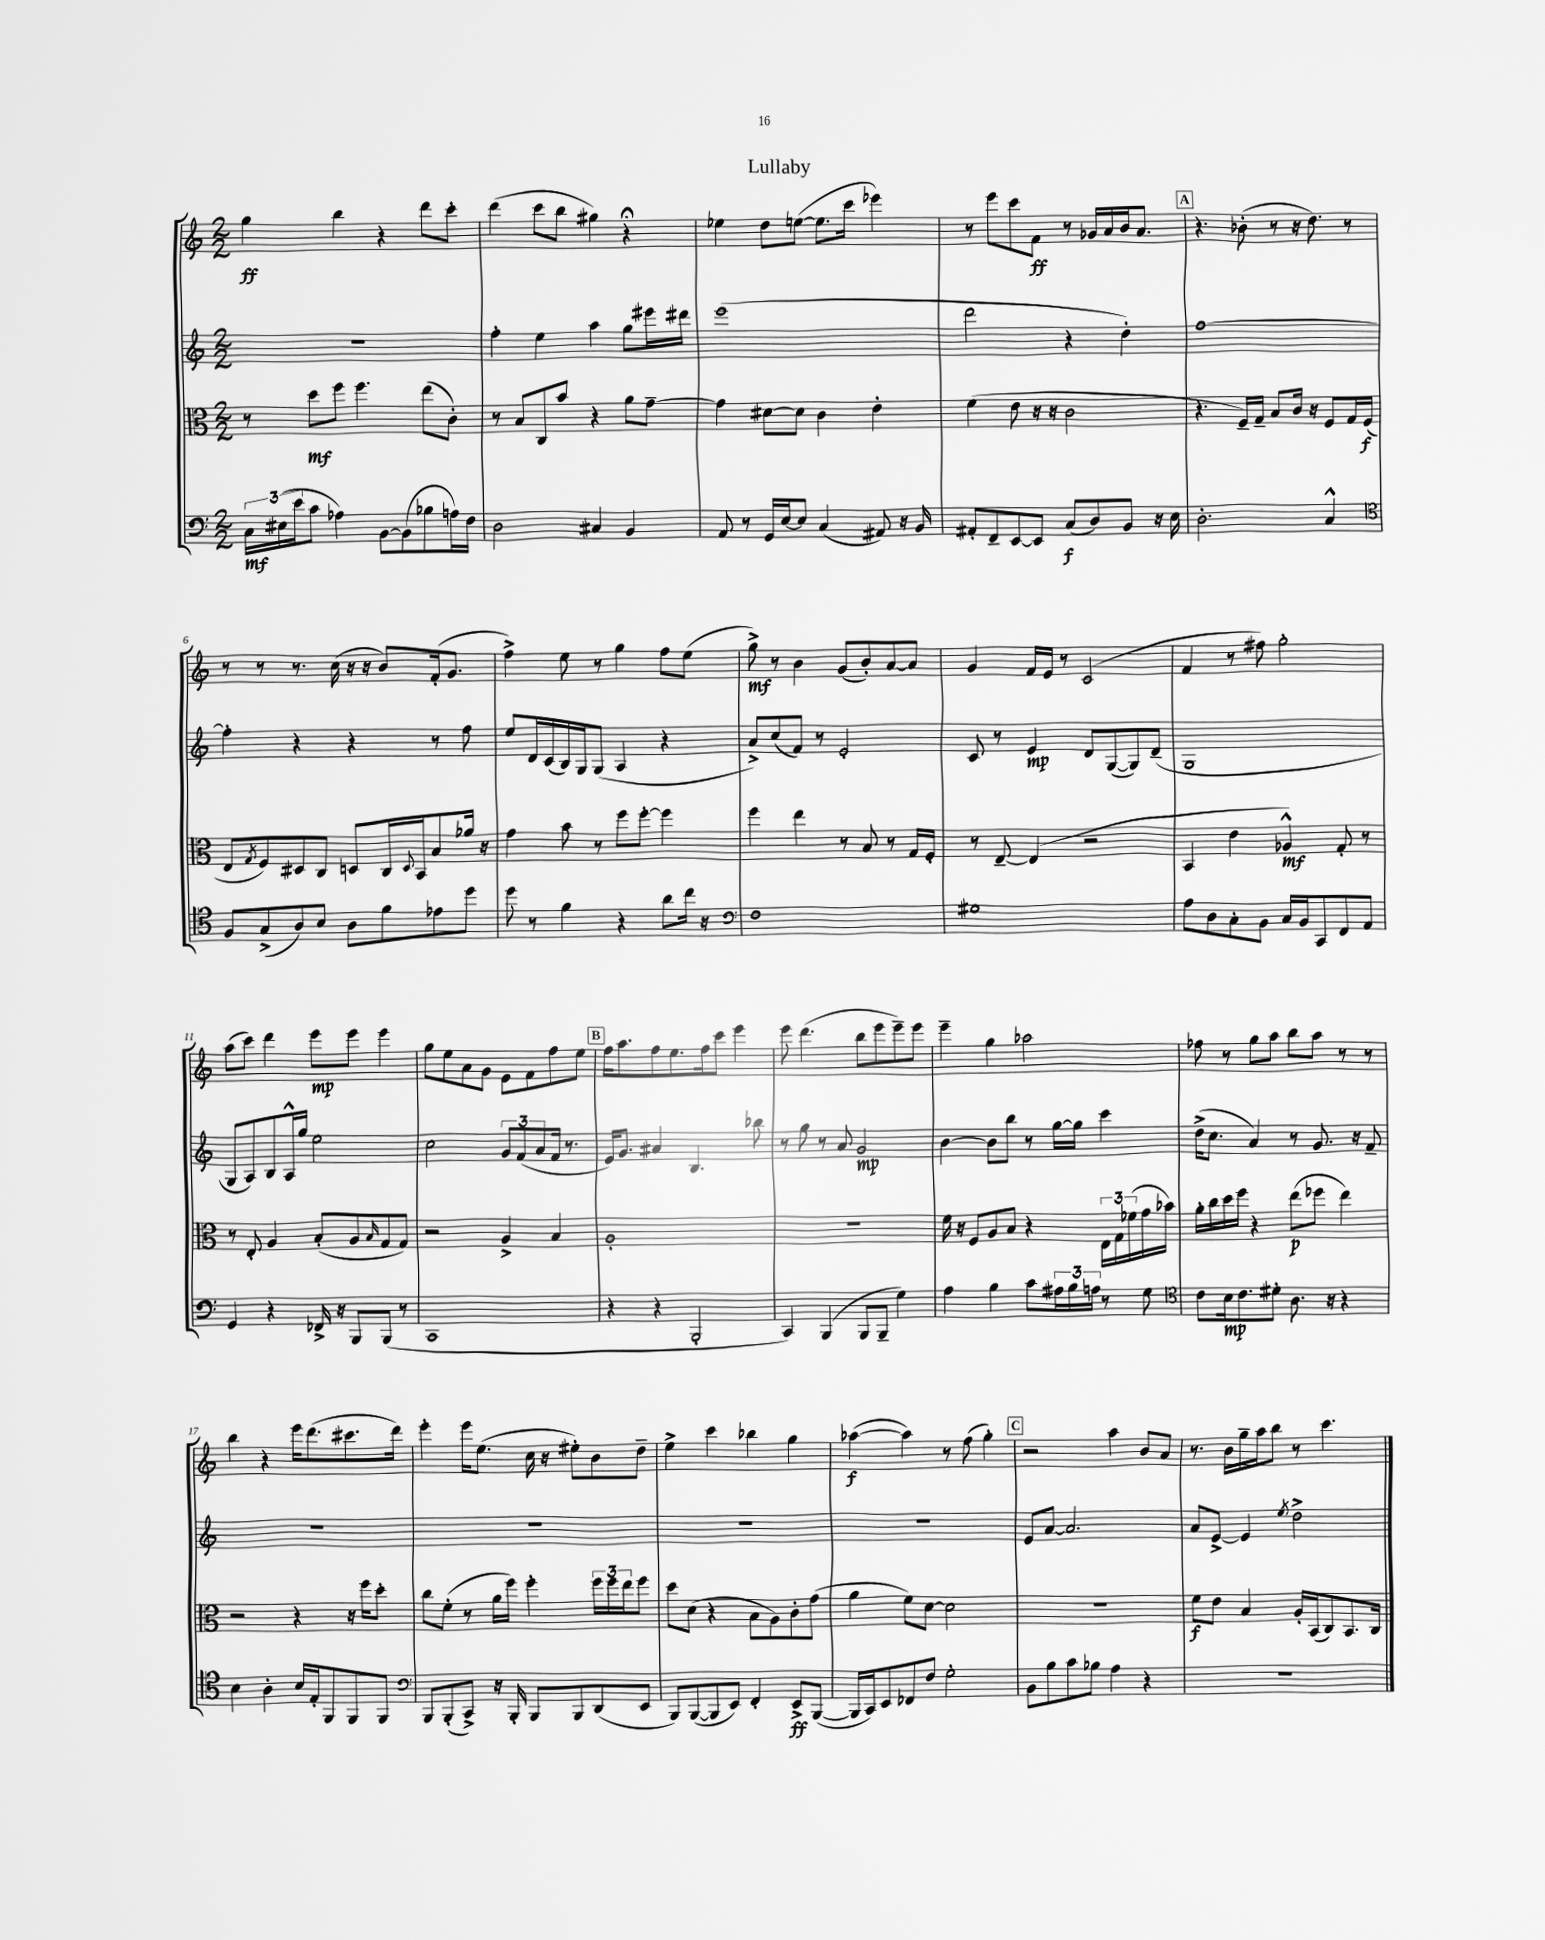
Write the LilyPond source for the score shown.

\header { title = "Lullaby" }
<<
\new StaffGroup <<
\new Staff = "s0" {
    \clef treble \key c \major \numericTimeSignature \time 2/2
    g''4\ff b''4 r4 d'''8 c'''8-. |
    d'''4( c'''8 b''8 gis''4) r4\fermata |
    ees''4 d''8 e''8~( e''8. c'''16 ees'''4) |
    r8 e'''8 c'''8 f'8\ff r8 ges'16 a'16 b'16 a'8. |
    \mark \markup { \box "A" } r4. bes'8-.( r8 r16 d''8.) r8 |
    r8 r8 r8. c''16( r16 r16 b'8) f'16-.( g'8. |
    f''4->) e''8 r8 g''4 f''8 e''8( |
    g''8->\mf) r8 b'4 g'8( b'8-.) a'8~ a'8 |
    g'4 f'16 e'16 r8 c'2( |
    f'4 r8 fis''8) g''2-. |
    a''8( c'''8) d'''4 e'''8\mp e'''8 e'''4 |
    g''8 e''8 a'8 g'8 e'8 f'8 f''8 e''8 |
    \mark \markup { \box "B" } f''16 a''8. f''8 e''8. f''16 c'''8 e'''4 |
    e'''8 d'''4.( b''8 e'''8 e'''8--) e'''8 |
    e'''4-- g''4 aes''2 |
    fes''8 r8 g''8 a''8 b''8 a''8 r8 r8 |
    b''4 r4 e'''16 d'''8.( cis'''8. d'''16) |
    e'''4-. e'''16 e''8.( c''16 r16 eis''8-.) b'8 d''8-- |
    e''4-> c'''4 bes''4 g''4 |
    aes''4~\f( aes''4) r8 f''8( g''4-.) |
    \mark \markup { \box "C" } r2 a''4 b'8 a'8 |
    r8. b'16 g''16-- a''16 b''8 r8 c'''4. \bar "|." |
}
\new Staff = "s1" {
    \clef treble \key c \major \numericTimeSignature \time 2/2
    R1 |
    f''4-. e''4 a''4 g''8 eis'''16 dis'''16 |
    e'''1( |
    d'''2 r4 d''4-.) |
    \mark \markup { \box "A" } f''1~ |
    f''4-. r4 r4 r8 f''8 |
    e''8 d'16 c'16( b16) g16 g8( a4 r4 |
    a'8->) c''8( f'8) r8 e'2-. |
    c'8 r8 e'4\mp d'8 g8~( g8) d'8--( |
    g1 |
    g8 a8) b8 a16-^ g''16 e''2 |
    c''2 \tuplet 3/2 { g'8 f'8( a'8 } f'16 r8. |
    \mark \markup { \box "B" } e'16) g'8. ais'4 b4. bes''8 |
    r8 g''8 r8 a'8 g'2\mp |
    b'4~ b'8 b''8 r8 g''16~ g''16 c'''4 |
    d''16->( c''8. a'4) r8 g'8. r16 f'8-- |
    R1 |
    R1 |
    R1 |
    R1 |
    \mark \markup { \box "C" } e'8 a'8~ a'2. |
    a'8 e'8~-> e'4 \acciaccatura { e''8 } d''2-> \bar "|." |
}
\new Staff = "s2" {
    \clef alto \key c \major \numericTimeSignature \time 2/2
    r8 d''8\mf f''8 f''4. e''8( c'8-.) |
    r8 b8 c8 b'8 r4 a'8 g'8~-- |
    g'4 dis'8~ dis'8 c'4 e'4-. |
    f'4( e'8 r16 r16 c'2 |
    \mark \markup { \box "A" } r4. f16--) g16-- b8 c'16 r16 f8 g16 f16\f( |
    e8 \acciaccatura { g8 } f8) dis8 c8 d8 c16 \appoggiatura { d8 } b,16 b8 aes'16 r16 |
    g'4 b'8 r8 f''8 f''8~-. f''4 |
    f''4 e''4 r8 b8 r8 g16 f16-. |
    r8 e8~-- e4( r2 |
    b,4 e'4 aes4-^\mf) g8-. r8 |
    r8 e8-. a4 b8-.( a8 \grace { b16 } g8 g8) |
    r2 a4-> b4 |
    \mark \markup { \box "B" } a1-. |
    R1 |
    f'16 r16 f8 a8 b8 r4 \tuplet 3/2 { e16 g16 fes'16( } g'16 bes'16) |
    a'16-. c''16 d''16 f''16 r4 e''8\p( fes''8 e''4) |
    r2 r4 r16 f''16 d''8-. |
    c''8 f'8-.( r8 a'16 f''16) f''4-. \tuplet 3/2 { f''16 f''16 e''16 } f''8 |
    d''8 d'8( r4 b8 a8) c'8-. g'8( |
    a'4 f'8) d'8~ d'2 |
    \mark \markup { \box "C" } R1 |
    f'8\f e'8 b4 a16-. b,16( c8) b,8. c16 \bar "|." |
}
\new Staff = "s3" {
    \clef bass \key c \major \numericTimeSignature \time 2/2
    \tuplet 3/2 { c16\mf eis16( e'16 } c'8 aes4) b,8~ b,8( bes8 a16) f16 |
    d2 cis4 b,4 |
    a,8 r8 g,16 e16~ e8 c4( ais,8) r16 b,16 |
    ais,8-. f,8-- e,8~ e,8 c8\f( d8) b,8 r16 e16 |
    \mark \markup { \box "A" } d2.-. c4-^ |
    \clef tenor f8 g8->( a8) b8 a8 f'8 ees'8 d''8 |
    d''8 r8 f'4 r4 a'8 c''16 r16 |
    \clef bass f1 |
    gis1 |
    a8 d8 c8-. b,8 c16 b,16 c,8 f,8 a,8 |
    g,4 r4 fes,16-> r16 b,,8 b,,8( r8 |
    c,1 |
    \mark \markup { \box "B" } r4 r4 b,,2-. |
    c,4) b,,4( b,,8 b,,8-- g4) |
    a4 b4 c'8 \tuplet 3/2 { ais16 b16 a16 } r8 g8 |
    \clef tenor c'8 b16\mp c'8. dis'8-. a8. r16 r4 |
    b4 a4-. b16 e16-. f,8 f,8 f,8 |
    \clef bass b,,8 b,,8-.( c,8->) r16 b,,16-. b,,8 b,,8 d,8( e,8 |
    b,,8) b,,8~( b,,8 e,8) f,4-. e,8->\ff b,,8~( |
    b,,16 c,16) e,8 fes,8 f8 g2-. |
    \mark \markup { \box "C" } b,8 b8 c'8 bes8 a4 r4 |
    R1 \bar "|." |
}
>>
>>
